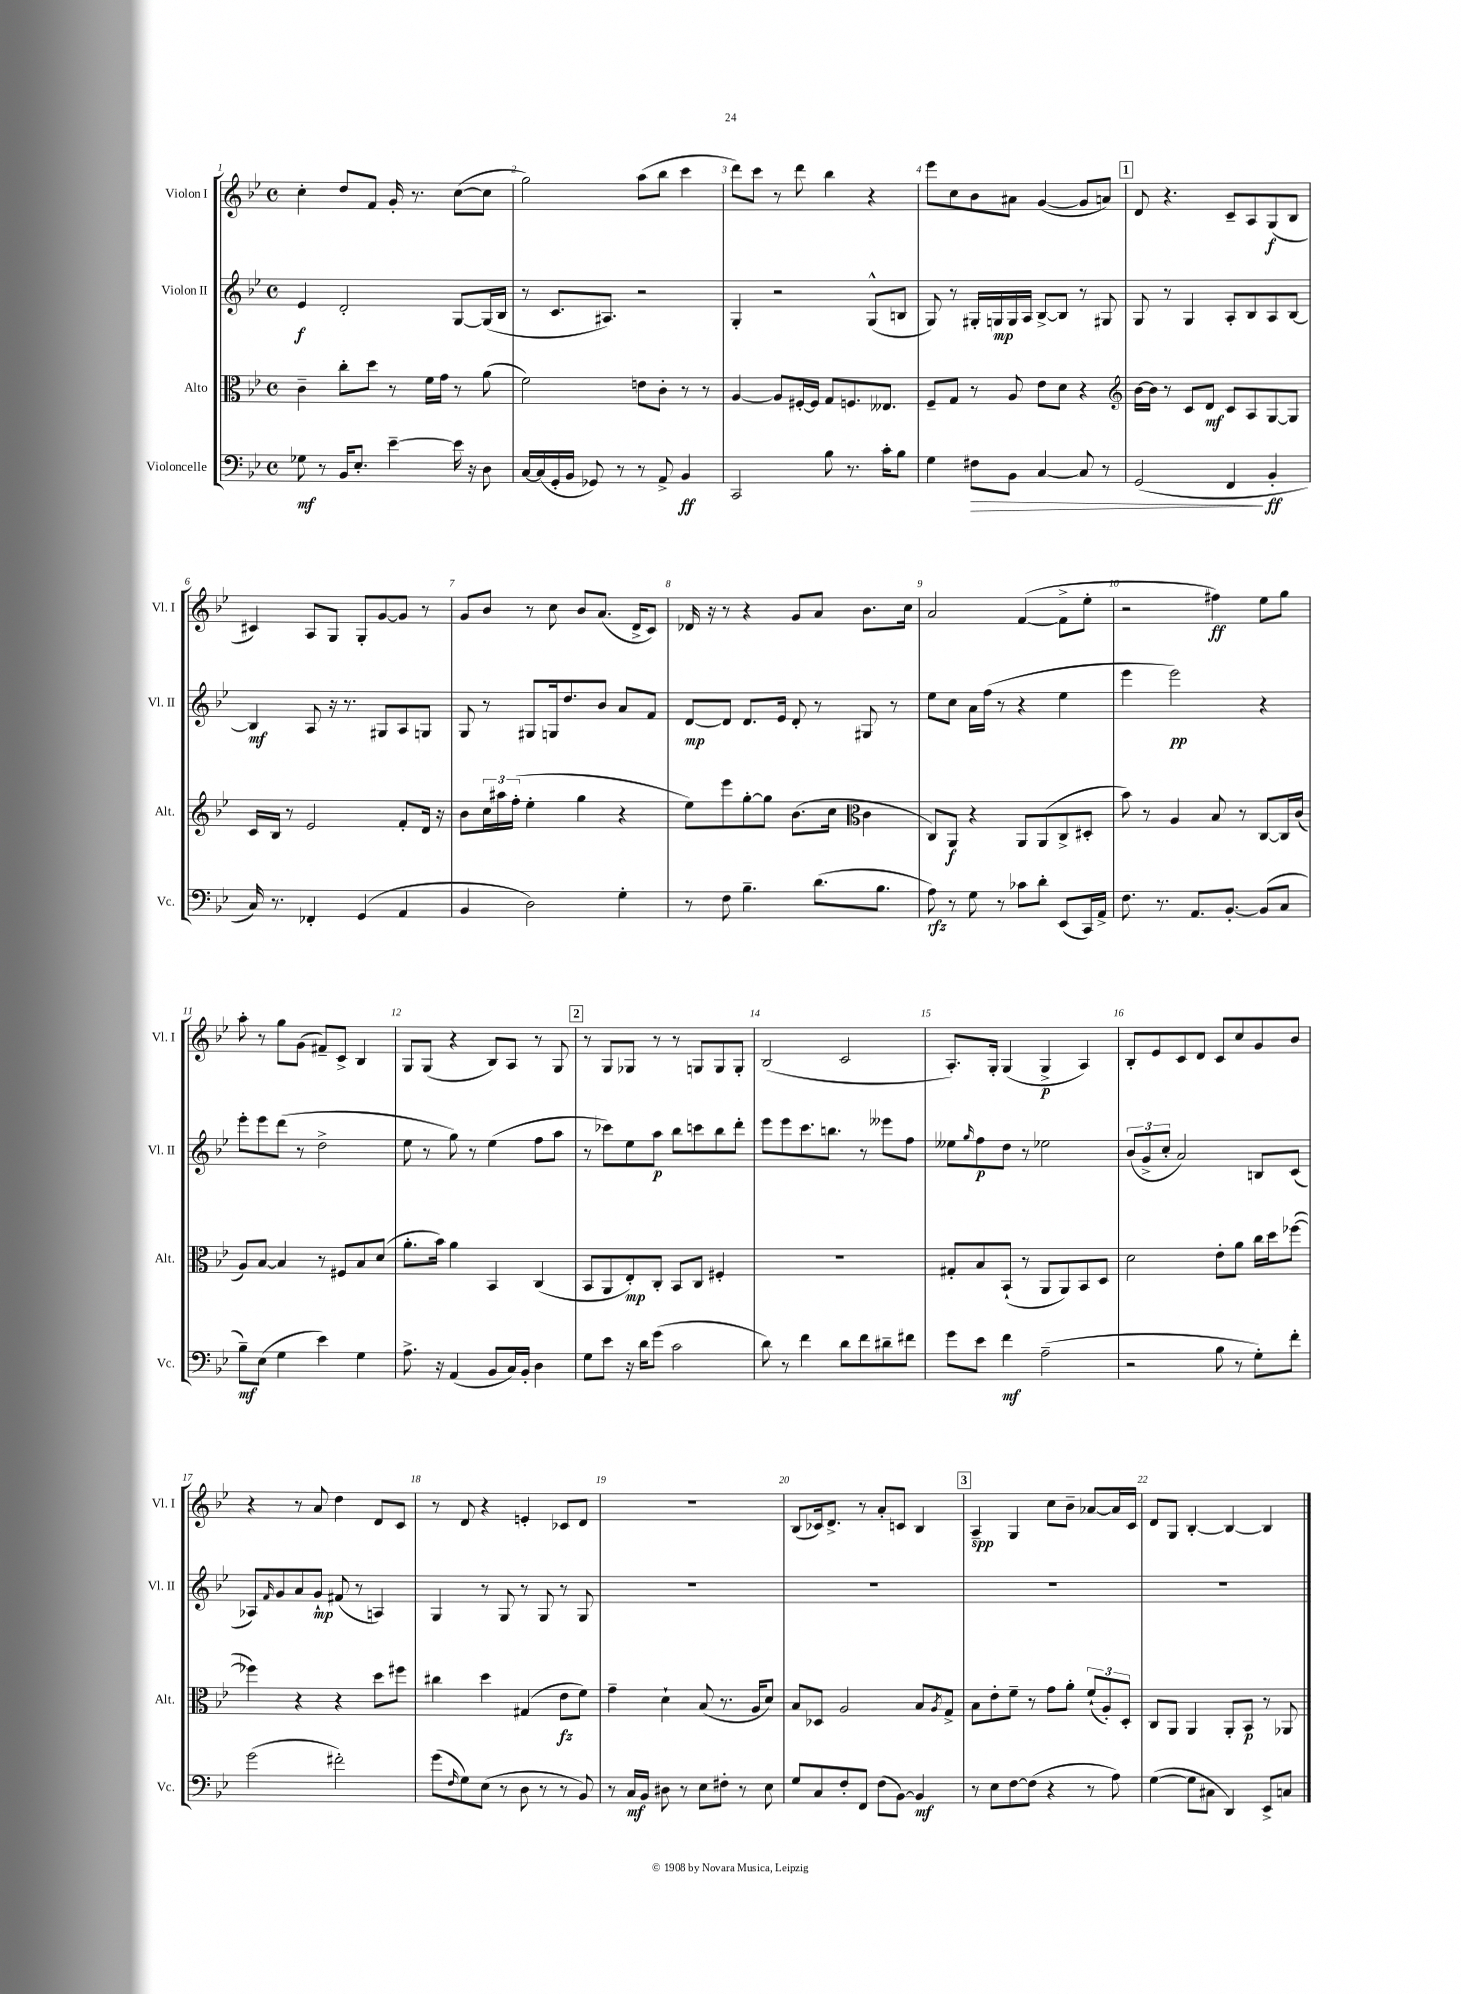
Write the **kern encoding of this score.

**kern	**dynam	**kern	**dynam	**kern	**dynam	**kern	**dynam
*part4	*part4	*part3	*part3	*part2	*part2	*part1	*part1
*staff4	*staff4	*staff3	*staff3	*staff2	*staff2	*staff1	*staff1
*I"Violoncelle	*	*I"Alto	*	*I"Violon II	*	*I"Violon I	*
*I'Vc.	*	*I'Alt.	*	*I'Vl. II	*	*I'Vl. I	*
*clefF4	*	*clefC3	*	*clefG2	*	*clefG2	*
*k[b-e-]	*	*k[b-e-]	*	*k[b-e-]	*	*k[b-e-]	*
*M4/4	*	*M4/4	*	*M4/4	*	*M4/4	*
*met(c)	*	*met(c)	*	*met(c)	*	*met(c)	*
=1	=1	=1	=1	=1	=1	=1	=1
8G-X\	mf	4c~\	.	4e-/	f	4cc'\	.
8r	.	.	.	.	.	.	.
16BB-/KL	.	8cc'\L	.	2d'/	.	8dd/L	.
8.E-'/J	.	.	.	.	.	.	.
.	.	8dd\J	.	.	.	8f/J	.
[4e-~\	.	8r	.	.	.	16g'/	.
.	.	.	.	.	.	8.r	.
.	.	16f\LL	.	.	.	.	.
.	.	16g\JJ	.	.	.	.	.
16e-\]	.	8r	.	[8G/L	.	([8cc\L	.
16r	.	.	.	.	.	.	.
8D\	.	(8a\	.	(16G/L]	.	8cc\J]	.
.	.	.	.	16B-/JJ	.	.	.
=2	=2	=2	=2	=2	=2	=2	=2
[16C/LL	.	2f\)	.	8r	.	2gg\)	.
(16C/]	.	.	.	.	.	.	.
16GG'/	.	.	.	8.c/L	.	.	.
16BB-/JJ	.	.	.	.	.	.	.
8GG-X/)	.	.	.	.	.	.	.
.	.	.	.	8.A#X/J)	.	.	.
8r	.	.	.	.	.	.	.
8r	.	8en\L	.	2r	.	(8aa\L	.
8AA^/	.	8c'\J	.	.	.	8bb-\J	.
4BB-/	ff	8r	.	.	.	4ccc\	.
.	.	8r	.	.	.	.	.
=3	=3	=3	=3	=3	=3	=3	=3
2CC/	.	[4A/	.	4G'/	.	8ddd\L)	.
.	.	.	.	.	.	8ccc\J	.
.	.	8A/L]	.	2r	.	8r	.
.	.	[16F#X'/L	.	.	.	8ddd\	.
.	.	16F#/JJ]	.	.	.	.	.
8B-\	.	8G/L	.	.	.	4bb-\	.
8.r	.	8.Fn/	.	.	.	.	.
.	.	.	.	(8G^^/L	.	4r	.
16c'\KL	.	8.E--X/J	.	.	.	.	.
8B-\J	.	.	.	8Bn/J	.	.	.
=4	=4	=4	=4	=4	=4	=4	=4
4G\	.	8F~/L	.	8G/)	.	8eee-\L	.
.	.	8G/J	.	8r	.	8cc\	.
!	!LO:HP:b	!	!	!	!	!	!
8F#X\L	>	8r	.	16G#X'/LL	.	8b-\	.
.	.	.	.	16Gn/	mp	.	.
8BB-\J	.	8A/	.	16G/	.	8a#X\J	.
.	.	.	.	16A/JJ	.	.	.
[4C/	.	8e-\L	.	[8B-^/L	.	([4g/	.
.	.	8d\J	.	8B-/J]	.	.	.
8C/]	.	4r	.	8r	.	8g/L]	.
8r	.	.	.	8G#X/	.	8an/J)	.
!!LO:REH:place=s1:t=1
=5	=5	=5	=5	=5	=5	=5	=5
*	*	*clefG2	*	*	*	*	*
(2GG/	.	[16b-\LL	.	8G/	.	8d/	.
.	.	16b-\JJ]	.	.	.	.	.
.	.	8r	.	8r	.	4.r	.
.	.	8c/L	.	4G/	.	.	.
.	.	8d/J	mf	.	.	.	.
4FF/	.	8c/L	.	8A'/L	.	8c~/L	.
.	.	8A/	.	8B-/	.	8A/	.
4BB-'/	] ff	[8G/	.	8A/	.	(8G/	f
.	.	8G/J]	.	[8B-/J	.	8B-/J	.
!!LO:LB:g=z
=6	=6	=6	=6	=6	=6	=6	=6
16C/)	.	16c/LL	.	4B-/]	mf	4c#X/)	.
8.r	.	16B-/JJ	.	.	.	.	.
.	.	8r	.	.	.	.	.
4FF-X'/	.	2e-/	.	8A/	.	8A/L	.
.	.	.	.	16r	.	8G/J	.
.	.	.	.	8.r	.	.	.
(4GG/	.	.	.	.	.	8G'/L	.
.	.	.	.	8G#X/L	.	[8g/	.
4AA/	.	8f'/L	.	8A/	.	8g/J]	.
.	.	16d/Jk	.	8Gn/J	.	8r	.
.	.	16r	.	.	.	.	.
=7	=7	=7	=7	=7	=7	=7	=7
4BB-/	.	8b-\L	.	8G/	.	8g/L	.
.	.	24cc\L	.	8r	.	8b-/J	.
.	.	24aa#X\	.	.	.	.	.
.	.	(24ff'\JJ	.	.	.	.	.
2D\)	.	4ee-'\	.	8G#X/L	.	8r	.
.	.	.	.	16Gn/k	.	8cc\	.
.	.	.	.	8.dd/	.	.	.
.	.	4gg\	.	.	.	8b-/L	.
.	.	.	.	8b-/J	.	(8.a/J	.
4G'\	.	4r	.	8a/L	.	.	.
.	.	.	.	.	.	16d^/KL	.
.	.	.	.	8f/J	.	8c/J)	.
=8	=8	=8	=8	=8	=8	=8	=8
8r	.	8ee-\L)	.	[8d/L	mp	16d-X/	.
.	.	.	.	.	.	16r	.
8F\	.	8eee-\	.	8d/J]	.	8r	.
4.B-~\	.	[8gg'\	.	8.d/L	.	4r	.
.	.	8gg\J]	.	.	.	.	.
.	.	.	.	16e-/Jk	.	.	.
.	.	(8.b-\L	.	8d'/	.	8g/L	.
(8.d\L	.	.	.	8r	.	8a/J	.
.	.	16cc\Jk	.	.	.	.	.
*	*	*clefC3	*	*	*	*	*
.	.	4c\	.	8G#X/	.	8.b-\L	.
8.B-\J	.	.	.	.	.	.	.
.	.	.	.	8r	.	.	.
.	.	.	.	.	.	16cc\Jk	.
=9	=9	=9	=9	=9	=9	=9	=9
8A\)	rfz	8C/L)	.	8ee-\L	.	2a/	.
8r	.	8AA/J	f	8cc\J	.	.	.
8G\	.	4r	.	16a\LL	.	.	.
.	.	.	.	(16ff\JJ	.	.	.
8r	.	.	.	8r	.	.	.
8c-X\L	.	8AA/L	.	4r	.	([4f/	.
8d'\J	.	(8AA/	.	.	.	.	.
(8EE-/L	.	8C^/	.	4ee-\	.	8f^\L]	.
16CC/L)	.	8D#X'/J	.	.	.	8ee-'\J	.
16AA^/JJ	.	.	.	.	.	.	.
=10	=10	=10	=10	=10	=10	=10	=10
8.F\	.	8b-\)	.	4eee-\	.	2r	.
.	.	8r	.	.	.	.	.
8.r	.	.	.	.	.	.	.
.	.	4A/	.	2eee-\)	pp	.	.
8.AA/L	.	.	.	.	.	.	.
.	.	8B-/	.	.	.	4ff#X\)	ff
[8.BB-'/J	.	.	.	.	.	.	.
.	.	8r	.	.	.	.	.
(8BB-/L]	.	[8C/L	.	4r	.	8ee-\L	.
8C/J	.	16C/L]	.	.	.	8gg\J	.
.	.	(16c/JJ	.	.	.	.	.
!!LO:LB:g=z
=11	=11	=11	=11	=11	=11	=11	=11
8B-~\L)	mf	8A/L)	.	8eee-'\L	.	8aa'\	.
(8E-\J	.	[8B-/J	.	8eee-\	.	8r	.
4G\	.	4B-/]	.	(8ddd\J	.	8gg\L	.
.	.	.	.	8r	.	(8g\J	.
4e-\)	.	8r	.	2dd^\	.	8f#X~/L)	.
.	.	8F#X/L	.	.	.	8c^/J	.
4G\	.	8B-/	.	.	.	4B-/	.
.	.	(8d/J	.	.	.	.	.
=12	=12	=12	=12	=12	=12	=12	=12
8.A^\	.	8.a'\L	.	8ee-\	.	8G/L	.
.	.	.	.	8r	.	(8G/J	.
16r	.	16b-\Jk)	.	.	.	.	.
(4AA/	.	4a\	.	8gg\)	.	4r	.
.	.	.	.	8r	.	.	.
8BB-/L	.	4BB-/	.	(4ee-\	.	8B-/L)	.
16C/L)	.	.	.	.	.	8A/J	.
16BB-'/JJ	.	.	.	.	.	.	.
4D\	.	(4C/	.	8ff\L	.	8r	.
.	.	.	.	8aa\J	.	8G/	.
!!LO:REH:place=s1:t=2
=13	=13	=13	=13	=13	=13	=13	=13
8G\L	.	8BB-/L	.	8r	.	8r	.
8e-\J	.	8AA/	.	8ccc-X\L)	.	8G/L	.
16r	.	8E-'/)	mp	8ee-\	.	8G-X/J	.
16d\KL	.	.	.	.	.	.	.
(8g\J	.	8C'/J	.	8aa\J	p	8r	.
2c\	.	8BB-/L	.	8bb-\L	.	8r	.
.	.	8C/J	.	8cccn\	.	8Gn/L	.
.	.	4F#X'/	.	8bb-\	.	8G/	.
.	.	.	.	8ddd'\J	.	8G'/J	.
=14	=14	=14	=14	=14	=14	=14	=14
8d\)	.	1r	.	8eee-\L	.	(2B-/	.
8r	.	.	.	8eee-\	.	.	.
4f\	.	.	.	8.ccc\	.	.	.
.	.	.	.	8.bbn\J	.	.	.
8d\L	.	.	.	.	.	2c/	.
8f\	.	.	.	8r	.	.	.
8d#X~\	.	.	.	8eee--X\L	.	.	.
8f#X\J	.	.	.	8ff\J	.	.	.
=15	=15	=15	=15	=15	=15	=15	=15
8g\L	.	8G#X'/L	.	8ee--X\L	.	8.A'/L)	.
.	.	.	.	16qqgg/	.	.	.
8e-\J	.	8B-/	.	8ff\	p	.	.
.	.	.	.	.	.	16G'/Jk	.
4f\	mf	(8BB-`/J	.	8dd\J	.	(4G/	.
.	.	8r	.	8r	.	.	.
(2A~\	.	8AA/L	.	2ee-X\	.	4G^/	p
.	.	8AA/)	.	.	.	.	.
.	.	8BB-/	.	.	.	4A/)	.
.	.	8D/J	.	.	.	.	.
=16	=16	=16	=16	=16	=16	=16	=16
2r	.	2d\	.	(12b-/L	.	8B-'/L	.
.	.	.	.	12g^/	.	.	.
.	.	.	.	.	.	8e-/	.
.	.	.	.	12cc'/J	.	.	.
.	.	.	.	2a/)	.	8c/	.
.	.	.	.	.	.	8d/J	.
8B-\	.	8e-'\L	.	.	.	8c/L	.
8r	.	8a\J	.	.	.	8cc/	.
8G'\L)	.	16cc\LL	.	8Bn/L	.	8g/	.
.	.	16dd\J	.	.	.	.	.
8f'\J	.	([8ff-X\J	.	(8c/J	.	8b-/J	.
!!LO:LB:g=z
=17	=17	=17	=17	=17	=17	=17	=17
(2g\	.	4ff-X\])	.	8A-X/L)	.	4r	.
.	.	.	.	16qqf/	.	.	.
.	.	.	.	8g/	.	.	.
.	.	4r	.	8a/	.	8r	.
.	.	.	.	8g`/J	mp	8a/	.
2f#X'\)	.	4r	.	(8f#X/	.	4dd\	.
.	.	.	.	8r	.	.	.
.	.	8dd\L	.	4An/)	.	8d/L	.
.	.	8ff#X\J	.	.	.	8c/J	.
=18	=18	=18	=18	=18	=18	=18	=18
(8g\L	.	4cc#X\	.	4G/	.	8r	.
16qqF/	.	.	.	.	.	.	.
8G\)	.	.	.	.	.	8d/	.
(8E-\J	.	4dd\	.	8r	.	4r	.
8r	.	.	.	8G/	.	.	.
8D\	.	(4G#X/	.	8r	.	4en'/	.
8r	.	.	.	8G/	.	.	.
8r	.	8e-\L	fz	8r	.	8c-X/L	.
8BB-/)	.	8f\J)	.	8G/	.	8d/J	.
=19	=19	=19	=19	=19	=19	=19	=19
8r	.	4g~\	.	1r	.	1r	.
16C/LL	mf	.	.	.	.	.	.
16BB-/JJ	.	.	.	.	.	.	.
8D#X\	.	4d`\	.	.	.	.	.
8r	.	.	.	.	.	.	.
8E-\L	.	(8B-/	.	.	.	.	.
8F#X'\J	.	8.r	.	.	.	.	.
8r	.	.	.	.	.	.	.
.	.	16A/KL	.	.	.	.	.
8E-\	.	8d/J)	.	.	.	.	.
=20	=20	=20	=20	=20	=20	=20	=20
8G/L	.	8B-/L	.	1r	.	(8B-/L	.
8C/	.	8D-X/J	.	.	.	16c-X/k)	.
.	.	.	.	.	.	8.d^/J	.
8F'/	.	2A/	.	.	.	.	.
8FF/J	.	.	.	.	.	8r	.
(8F\L	.	.	.	.	.	8a'/L	.
[8BB-\J)	.	.	.	.	.	8cn/J	.
4BB-/]	mf	8B-/L	.	.	.	4B-/	.
.	.	8qA/	.	.	.	.	.
.	.	8G^/J	.	.	.	.	.
!!LO:REH:place=s1:t=3
=21	=21	=21	=21	=21	=21	=21	=21
8r	.	8B-\L	.	1r	.	4A~/	spp
8E-\L	.	8e-'\	.	.	.	.	.
[8F\	.	8f~\J	.	.	.	4G/	.
(8F\J]	.	8r	.	.	.	.	.
4r	.	8g\L	.	.	.	8cc\L	.
.	.	8a'\J	.	.	.	8b-~\J	.
8r	.	(12f`/L	.	.	.	[8a-X/L	.
.	.	12A'/)	.	.	.	.	.
8A\)	.	.	.	.	.	16a-/L]	.
.	.	12D'/J	.	.	.	.	.
.	.	.	.	.	.	16c/JJ	.
=22	=22	=22	=22	=22	=22	=22	=22
([4G\	.	8C/L	.	1r	.	8d/L	.
.	.	8AA/J	.	.	.	8G/J	.
8G\L]	.	4AA/	.	.	.	[4B-'/	.
8C#X\J	.	.	.	.	.	.	.
4DD/)	.	8AA'/L	.	.	.	4B-/_	.
.	.	8BB-/J	p	.	.	.	.
8EE-^/L	.	8r	.	.	.	4B-/]	.
8Cn/J	.	8AA-X/	.	.	.	.	.
==	==	==	==	==	==	==	==
*-	*-	*-	*-	*-	*-	*-	*-
